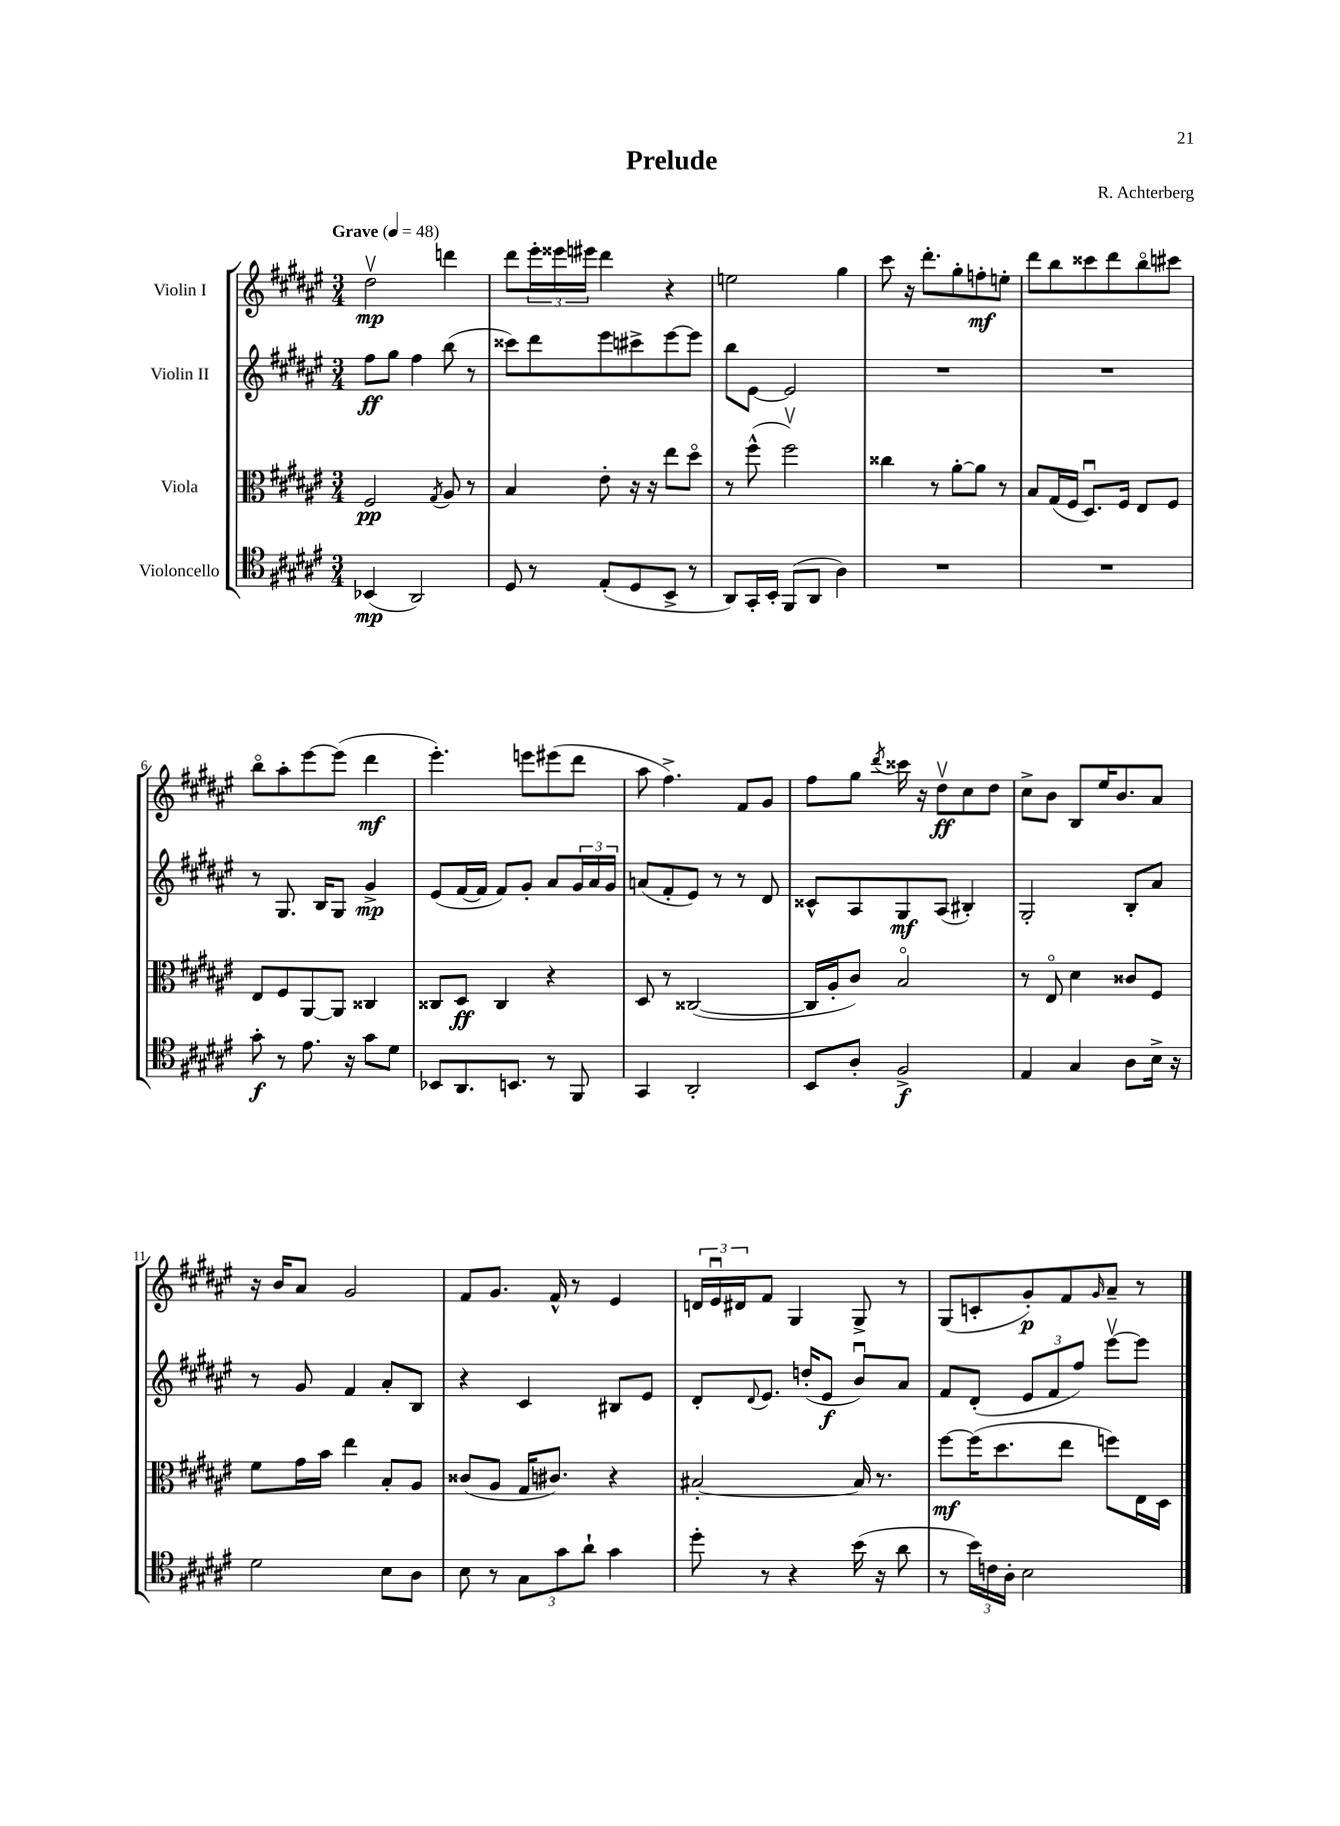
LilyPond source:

\header { title = "Prelude" composer = "R. Achterberg" }
<<
\new StaffGroup <<
\new Staff = "s0" \with { instrumentName = "Violin I" } {
    \clef treble \key fis \major \numericTimeSignature \time 3/4 \tempo "Grave" 4 = 48
    dis''2\upbow\mp d'''4 |
    dis'''8 \tuplet 3/2 { eis'''16-. eisis'''16 eis'''16 } dis'''4 r4 |
    e''2 gis''4 |
    cis'''8 r16 dis'''8.-. gis''8-. f''8-.\mf e''8-. |
    dis'''8 b''8 cisis'''8 dis'''8 b''8\flageolet cis'''8 |
    b''8\flageolet ais''8-. eis'''8~ eis'''8( dis'''4\mf |
    eis'''4.-.) e'''8 eis'''8( dis'''8 |
    ais''8 fis''4.->) fis'8 gis'8 |
    fis''8 gis''8 \acciaccatura { dis'''8 } cisis'''16 r16 dis''8\upbow\ff cis''8 dis''8 |
    cis''8-> b'8 b8 eis''16 b'8. ais'8 |
    r16 b'16 ais'8 gis'2 |
    fis'8 gis'8. fis'16-^ r8 eis'4 |
    \tuplet 3/2 { d'16 eis'16\downbow dis'16 } fis'8 gis4 gis8-> r8 |
    gis8( c'8-. gis'8-.\p) fis'8 \grace { gis'16 } ais'8-- r8 \bar "|." |
}
\new Staff = "s1" \with { instrumentName = "Violin II" } {
    \clef treble \key fis \major \numericTimeSignature \time 3/4
    fis''8\ff gis''8 fis''4 b''8( r8 |
    cisis'''8) dis'''8 eis'''8 cis'''8-> eis'''8~ eis'''8 |
    b''8 eis'8~ eis'2 |
    R2. |
    R2. |
    r8 gis8. b16 gis8 gis'4->\mp |
    eis'8( fis'16~ fis'16 fis'8) gis'8-. ais'8 \tuplet 3/2 { gis'16 ais'16 gis'16 } |
    a'8( fis'8-. eis'8) r8 r8 dis'8 |
    cisis'8-^ ais8 gis8\mf ais8( bis4-.) |
    gis2-. b8-. ais'8 |
    r8 gis'8 fis'4 ais'8-. b8 |
    r4 cis'4 bis8 eis'8 |
    dis'8-. \appoggiatura { dis'8 } eis'8. d''16-.( eis'8\f b'8\downbow) ais'8 |
    fis'8 dis'8-.( \tuplet 3/2 { eis'8 fis'8 fis''8) } eis'''8~\upbow eis'''8 \bar "|." |
}
\new Staff = "s2" \with { instrumentName = "Viola" } {
    \clef alto \key fis \major \numericTimeSignature \time 3/4
    fis2\pp \acciaccatura { gis8 } ais8 r8 |
    b4 eis'8-. r16 r16 eis''8 dis''8\flageolet |
    r8 fis''8-^( fis''2\upbow) |
    cisis''4 r8 ais'8~-. ais'8 r8 |
    b8 gis16( fis16 dis8.\downbow) fis16 eis8 fis8 |
    eis8 fis8 ais,8~ ais,8 cisis4 |
    cisis8 dis8\ff cisis4 r4 |
    dis8 r8 cisis2~( |
    cisis16 ais16-. cis'8) b2\flageolet |
    r8 eis8\flageolet dis'4 cisis'8 fis8 |
    fis'8 gis'16 b'16 eis''4 b8-. ais8 |
    cisis'8( ais8 gis16 cis'8.) r4 |
    bis2~-. bis16 r8. |
    fis''8~\mf fis''16( dis''8. eis''8 f''8) eis16 dis16 \bar "|." |
}
\new Staff = "s3" \with { instrumentName = "Violoncello" } {
    \clef tenor \key fis \major \numericTimeSignature \time 3/4
    bes,4\mp( ais,2) |
    dis8 r8 eis8-.( dis8 b,8-> r8 |
    ais,8) gis,16-. b,16-. fis,8( ais,8 ais4) |
    R2. |
    R2. |
    gis'8-.\f r8 eis'8. r16 gis'8 dis'8 |
    bes,8 ais,8. b,8. r8 fis,8 |
    gis,4 ais,2-. |
    b,8 ais8-. fis2->\f |
    eis4 gis4 ais8 b16-> r16 |
    dis'2 b8 ais8 |
    b8 r8 \tuplet 3/2 { gis8 gis'8 ais'8-! } gis'4 |
    dis''8-. r8 r4 b'16( r16 ais'8 |
    r8 \tuplet 3/2 { b'16) c'16 ais16-. } b2 \bar "|." |
}
>>
>>
